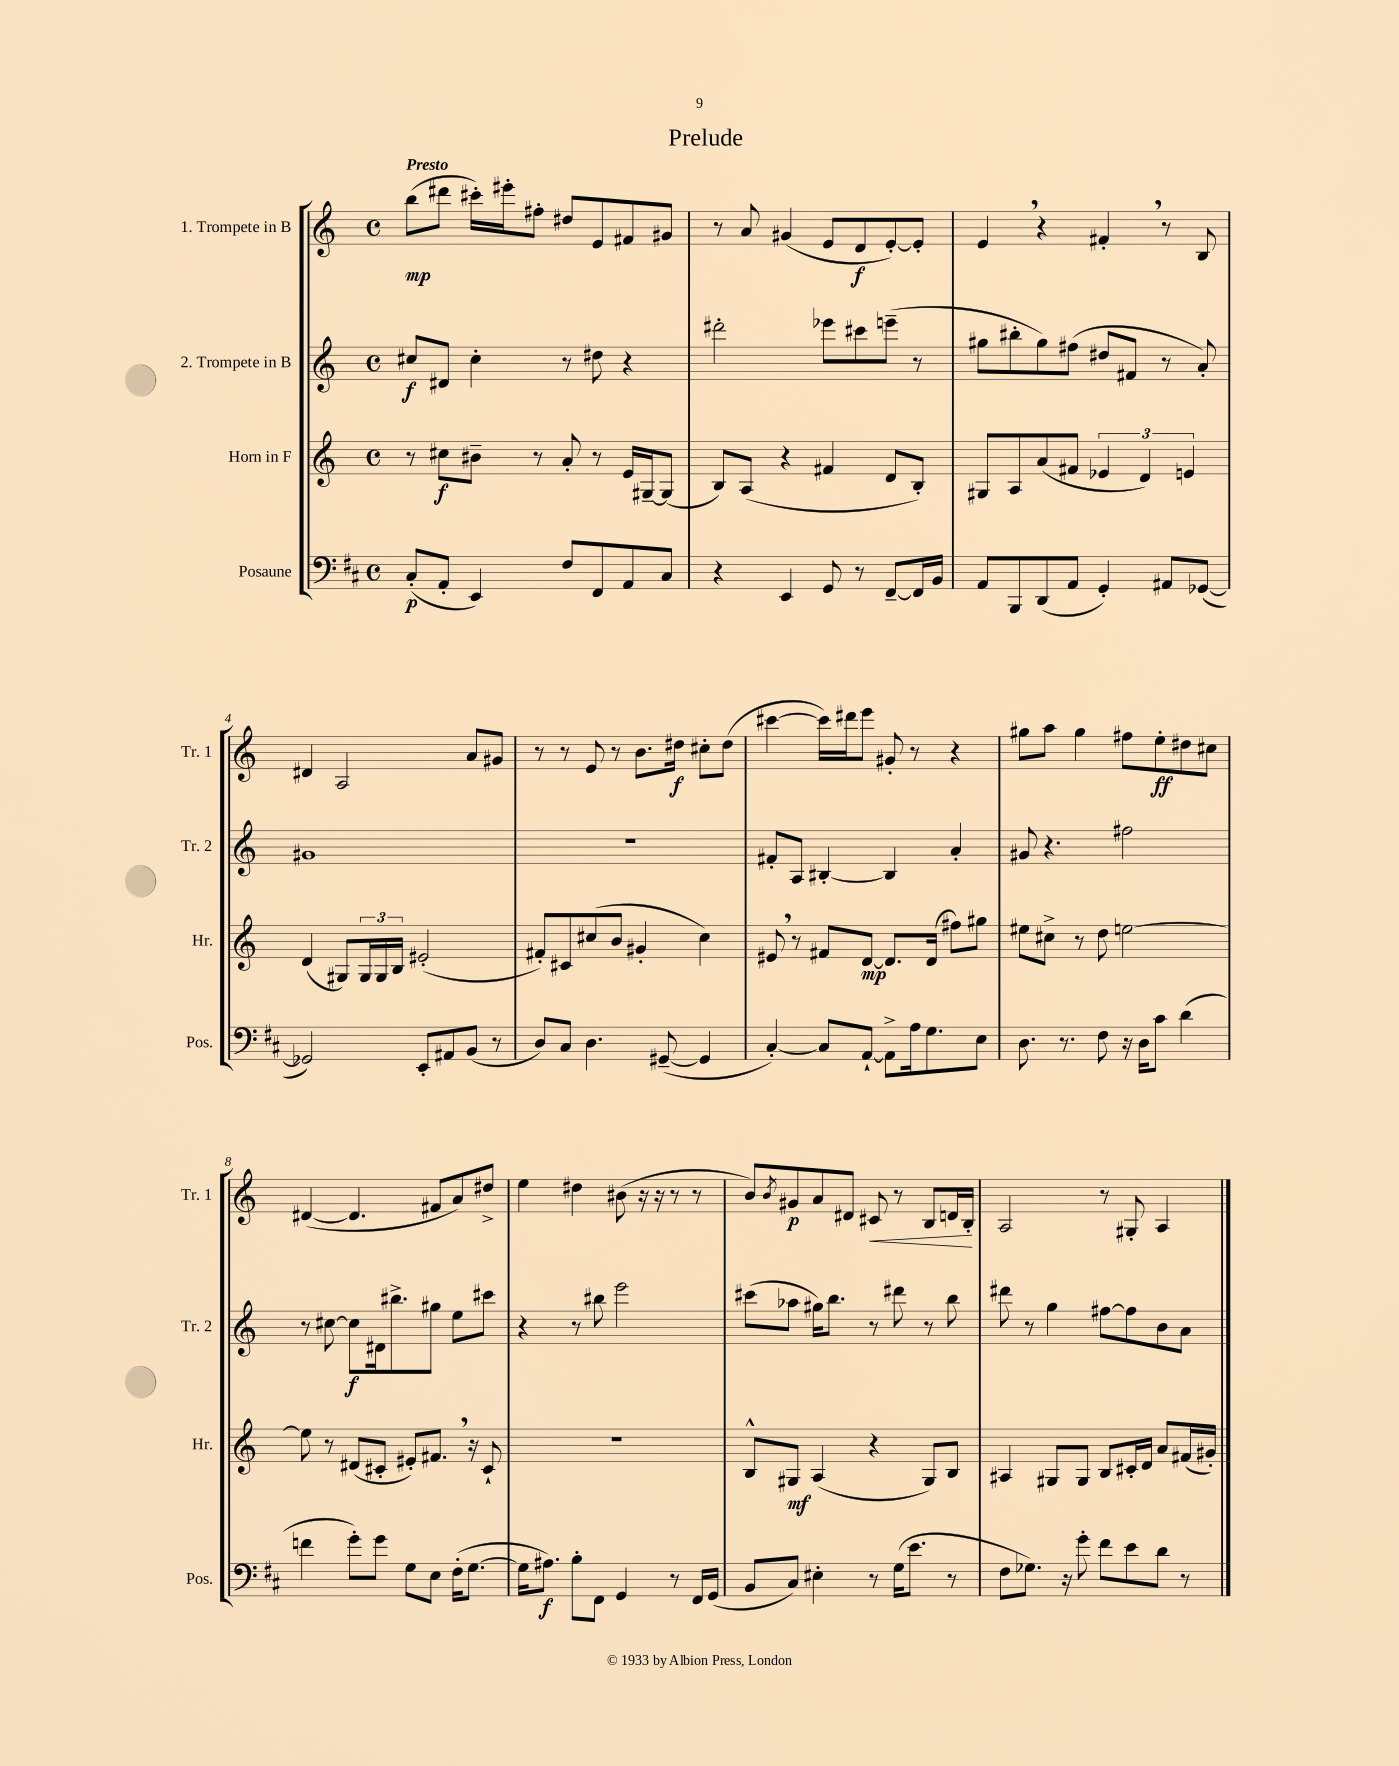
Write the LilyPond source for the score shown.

\header { title = "Prelude" }
<<
\new StaffGroup <<
\new Staff = "s0" \with { instrumentName = "1. Trompete in B" shortInstrumentName = "Tr. 1" } {
    \clef treble \key c \major \defaultTimeSignature \time 4/4 \tempo "Presto"
    b''8\mp( dis'''8 cis'''16-.) eis'''16-. fis''8-. dis''8 e'8 fis'8 gis'8 |
    r8 a'8 gis'4( e'8 d'8\f e'8~-.) e'8-. |
    e'4 \breathe r4 fis'4-. \breathe r8 b8 |
    dis'4 a2 a'8 gis'8 |
    r8 r8 e'8 r8 b'8. dis''16\f cis''8-. dis''8( |
    cis'''4~ cis'''16) dis'''16 e'''8 gis'8-. r8 r4 |
    gis''8 a''8 gis''4 fis''8 e''8-.\ff dis''8 cis''8 |
    dis'4~( dis'4. fis'8 a'8) dis''8-> |
    e''4 dis''4 bis'8( r16 r16 r8 r8 |
    b'8) \acciaccatura { b'8 } gis'8\p a'8 dis'8 cis'8\< r8 b8 d'16 b16-.\! |
    a2 r8 gis8-. a4 \bar "|." |
}
\new Staff = "s1" \with { instrumentName = "2. Trompete in B" shortInstrumentName = "Tr. 2" } {
    \clef treble \key c \major \defaultTimeSignature \time 4/4
    cis''8\f dis'8 cis''4-. r8 dis''8 r4 |
    dis'''2-. ees'''8 cis'''8 e'''8--( r8 |
    gis''8 bis''8-. gis''8) fis''8( dis''8 fis'8 r8 a'8-.) |
    gis'1 |
    R1 |
    fis'8-. a8 bis4~-. bis4 a'4-. |
    gis'8 r4. fis''2 |
    r8 cis''8~ cis''8\f dis'16 bis''8.-> gis''8 e''8 cis'''8 |
    r4 r8 bis''8 e'''2 |
    cis'''8( aes''8 gis''16) b''8. r8 dis'''8 r8 b''8 |
    dis'''8 r8 g''4 fis''8~ fis''8 b'8 a'8 \bar "|." |
}
\new Staff = "s2" \with { instrumentName = "Horn in F" shortInstrumentName = "Hr." } {
    \clef treble \key c \major \defaultTimeSignature \time 4/4
    r8 cis''8\f bis'8-- r8 a'8-. r8 e'16 gis16~-- gis8( |
    b8) a8( r4 fis'4 d'8 b8-.) |
    gis8 a8 a'8( fis'8 \tuplet 3/2 { ees'4 d'4) e'4 } |
    d'4( gis8) \tuplet 3/2 { gis16 gis16 b16 } eis'2-.( |
    fis'8-.) cis'8 cis''8( b'8 gis'4-. cis''4) |
    eis'8 \breathe r8 fis'8 d'8~\mp d'8. d'16( fis''8) gis''8 |
    eis''8 cis''8-> r8 d''8 e''2~ |
    e''8 r8 dis'8( cis'8-. eis'8-.) fis'8. \breathe r16 cis'8-! |
    R1 |
    b8-^ gis8\mf a4( r4 gis8) b8 |
    ais4 gis8 gis8 b8 cis'16-. d'16 a'8 fis'16( gis'16-.) \bar "|." |
}
\new Staff = "s3" \with { instrumentName = "Posaune" shortInstrumentName = "Pos." } {
    \clef bass \key d \major \defaultTimeSignature \time 4/4
    cis8-.\p( a,8-. e,4) fis8 fis,8 a,8 cis8 |
    r4 e,4 g,8 r8 fis,8~-- fis,16 b,16 |
    a,8 b,,8 d,8( a,8 g,4-.) ais,8 ges,8~( |
    ges,2) e,8-. ais,8 b,8( r8 |
    d8) cis8 d4. gis,8~--( gis,4 |
    cis4~-.) cis8 a,8~-! a,8-> a16 g8. e8 |
    d8. r8. fis8 r16 d16 cis'8 d'4( |
    f'4 g'8-.) g'8 g8 e8 fis16-.( g8.~ |
    g16 ais8.\f) b8-. fis,8 g,4 r8 fis,16 g,16( |
    b,8 cis8) eis4-. r8 g16( e'8. r8 |
    fis8 ges8.) r16 g'8-. fis'8 e'8 d'8 r8 \bar "|." |
}
>>
>>
